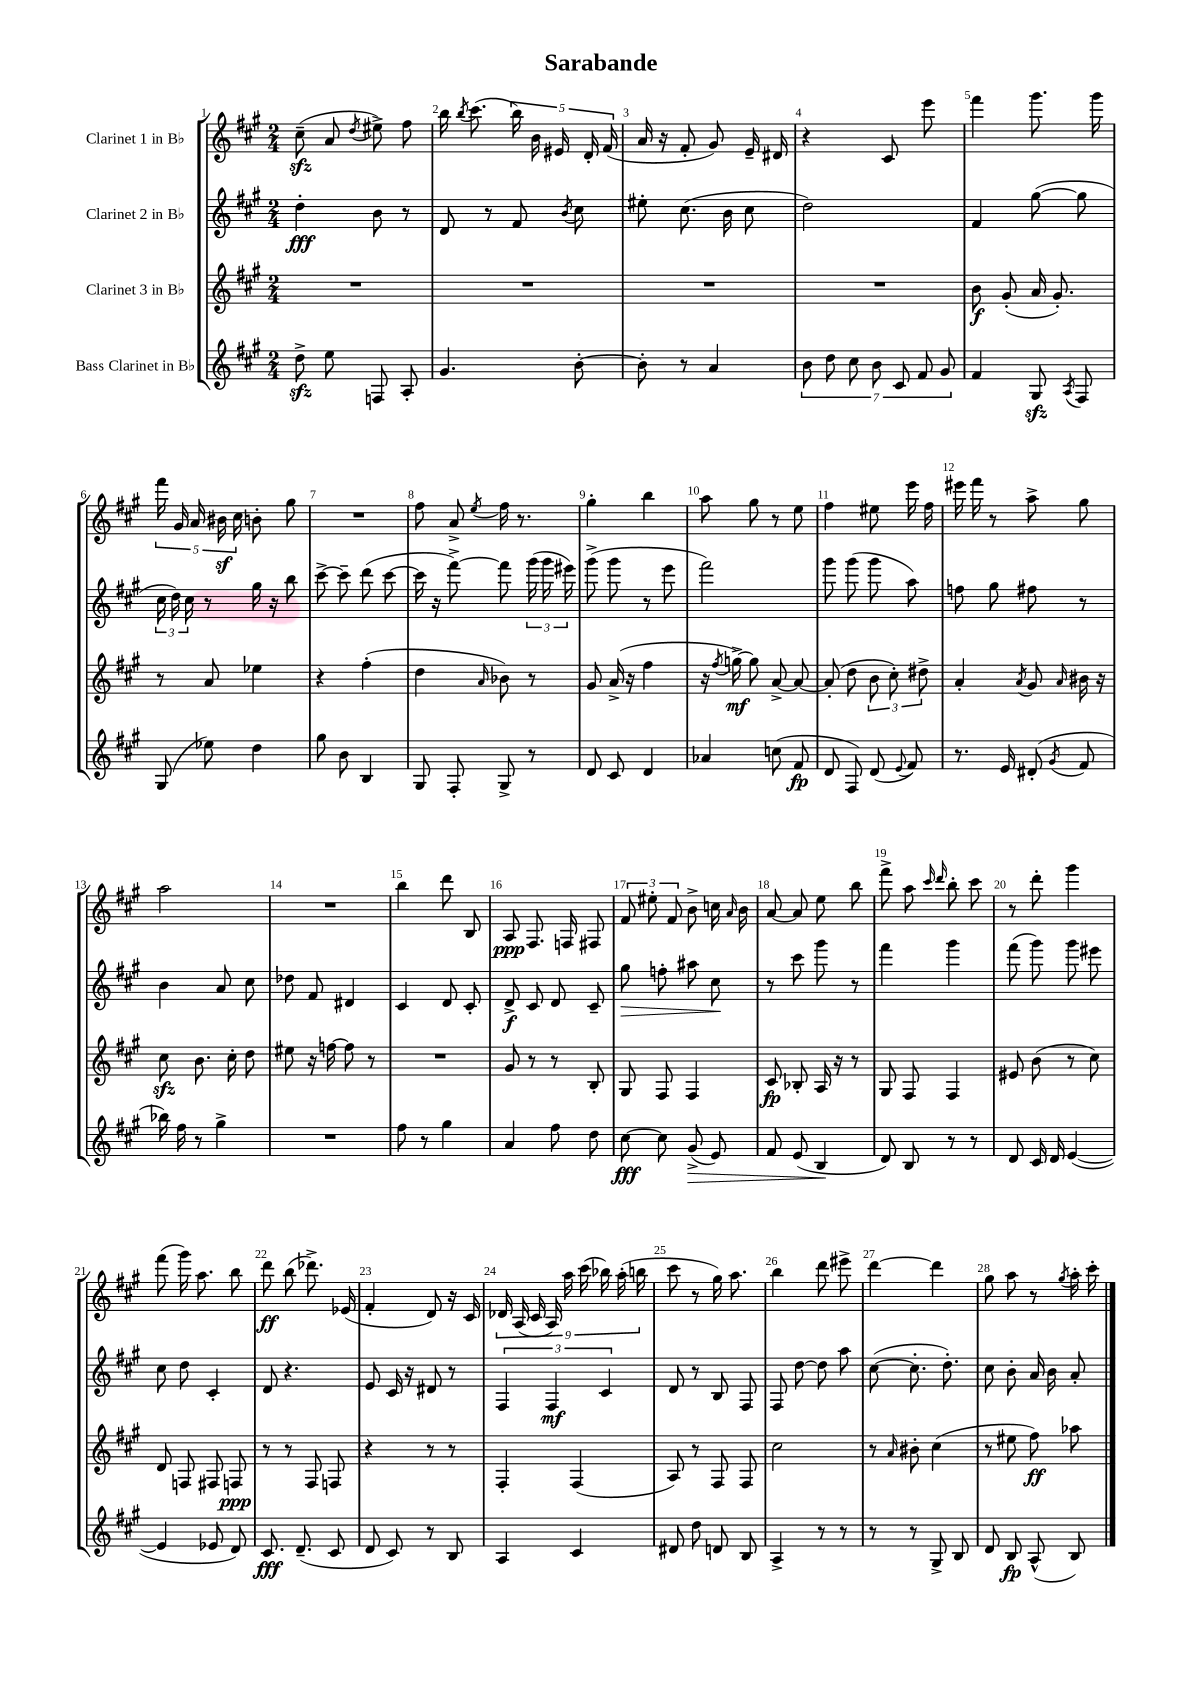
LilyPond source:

\header { title = "Sarabande" }
<<
\new StaffGroup <<
\new Staff = "s0" \with { instrumentName = "Clarinet 1 in Bb" } {
    \clef treble \key a \major \numericTimeSignature \time 2/4
    \autoBeamOff cis''8--\sfz( a'8 \acciaccatura { d''8 } eis''8->) fis''8 |
    b''16 \acciaccatura { b''8 } cis'''8.( \tuplet 5/4 { b''16) b'16 eis'16 d'16-. fis'16( } |
    a'16 r16 fis'8-. gis'8) e'16-- dis'16 |
    r4 cis'8 e'''8 |
    fis'''4 gis'''8. gis'''16 |
    \tuplet 5/4 { fis'''16 gis'16 a'16 bis'16\sf cis''16 } b'8-. gis''8 |
    R2 |
    fis''8 a'8-> \acciaccatura { e''8 } fis''16 r8. |
    gis''4-. b''4 |
    a''8 gis''8 r8 e''8 |
    fis''4 eis''8 e'''16 fis''16 |
    eis'''16 fis'''16 r8 a''8-> gis''8 |
    a''2 |
    R2 |
    b''4 d'''8 b8 |
    a8\ppp fis8. f16 fis8 |
    \tuplet 3/2 { fis'8 eis''8-. fis'8 } b'8-> c''16 \grace { a'16 } b'16 |
    a'8~ a'8 e''8 b''8 |
    fis'''8-> a''8 \grace { cis'''16 d'''16 } b''8-. cis'''8 |
    r8 d'''8-. gis'''4 |
    fis'''8( gis'''16) a''8. b''8 |
    d'''8\ff b''8( des'''8.->) ees'16( |
    fis'4-. d'8) r16 cis'16 |
    \tuplet 9/8 { des'16 a16( cis'16 a16) a''16 cis'''16( bes''16) a''16-.( b''16 } |
    cis'''8 r8 gis''16) a''8. |
    b''4 d'''8 eis'''8-> |
    d'''4~ d'''4 |
    gis''8 a''8 r8 \acciaccatura { gis''8 } a''16-. cis'''16-. \bar "|." |
}
\new Staff = "s1" \with { instrumentName = "Clarinet 2 in Bb" } {
    \clef treble \key a \major \numericTimeSignature \time 2/4
    \autoBeamOff d''4-.\fff b'8 r8 |
    d'8 r8 fis'8 \acciaccatura { b'8 } cis''8 |
    eis''8-. cis''8.( b'16 cis''8 |
    d''2) |
    fis'4 gis''8~( gis''8 |
    \tuplet 3/2 { cis''16 d''16) cis''16 } r8 gis''16 r16 b''8 |
    cis'''8~-> cis'''8-- d'''8( cis'''8~ |
    cis'''16 r16 fis'''8~->) fis'''8 \tuplet 3/2 { gis'''16( gis'''16 eis'''16) } |
    gis'''8->( gis'''8 r8 e'''8 |
    fis'''2) |
    gis'''8 gis'''8( gis'''8 a''8) |
    f''8 gis''8 fis''8 r8 |
    b'4 a'8 cis''8 |
    des''8 fis'8 dis'4 |
    cis'4 d'8 cis'8-. |
    d'8->\f cis'8 d'8 cis'8-- |
    gis''8\> f''8-. ais''8 cis''8\! |
    r8 cis'''8 gis'''8 r8 |
    fis'''4 gis'''4 |
    fis'''8( gis'''8) gis'''8 eis'''8 |
    cis''8 d''8 cis'4-. |
    d'8 r4. |
    e'8 cis'16 r16 dis'8 r8 |
    \tuplet 3/2 { fis4 fis4\mf cis'4 } |
    d'8 r8 b8 fis8 |
    fis8 d''8~ d''8 a''8 |
    cis''8~( cis''8.-. d''8.-.) |
    cis''8 b'8-. a'16 b'16 a'8-. \bar "|." |
}
\new Staff = "s2" \with { instrumentName = "Clarinet 3 in Bb" } {
    \clef treble \key a \major \numericTimeSignature \time 2/4
    \autoBeamOff R2 |
    R2 |
    R2 |
    R2 |
    b'8\f gis'8-.( a'16 gis'8.-.) |
    r8 a'8 ees''4 |
    r4 fis''4-.( |
    d''4 \grace { a'16 } bes'8) r8 |
    gis'8 a'16->( r16 fis''4 |
    r16 \acciaccatura { fis''8 } g''16~->\mf) g''8 a'8~-> a'8~ |
    a'8-.( d''8 \tuplet 3/2 { b'8 cis''8-.) dis''8-> } |
    a'4-. \acciaccatura { a'8 } gis'8 \grace { a'16 } bis'16 r16 |
    cis''8\sfz b'8. cis''16-. d''8 |
    eis''8 r16 f''16~ f''8 r8 |
    R2 |
    gis'8 r8 r8 b8-. |
    gis8 fis8 fis4 |
    cis'8\fp bes8-. a16 r16 r8 |
    gis8 fis8 fis4 |
    eis'8 b'8( r8 cis''8) |
    d'8 f8 fis8 f8\ppp |
    r8 r8 fis8 f8 |
    r4 r8 r8 |
    fis4-. fis4( |
    a8) r8 fis8 fis8 |
    cis''2 |
    r8 \grace { a'16 } bis'8-. cis''4( |
    r8 eis''8 fis''8\ff) aes''8 \bar "|." |
}
\new Staff = "s3" \with { instrumentName = "Bass Clarinet in Bb" } {
    \clef treble \key a \major \numericTimeSignature \time 2/4
    \autoBeamOff d''8->\sfz e''8 f8 a8-. |
    gis'4. b'8~-. |
    b'8-. r8 a'4 |
    \tuplet 7/4 { b'8 d''8 cis''8 b'8 cis'8 fis'8 gis'8 } |
    fis'4 gis8\sfz \acciaccatura { a8 } fis8 |
    gis8( ees''8) d''4 |
    gis''8 b'8 b4 |
    gis8 fis8-. gis8-> r8 |
    d'8 cis'8 d'4 |
    aes'4 c''8( fis'8\fp |
    d'8 fis8) d'8( \appoggiatura { e'8 } fis'8) |
    r8. e'16 dis'8-.( \acciaccatura { gis'8 } fis'8 |
    bes''16) fis''16 r8 gis''4-> |
    R2 |
    fis''8 r8 gis''4 |
    a'4 fis''8 d''8 |
    cis''8~\fff cis''8 gis'8->\>( e'8) |
    fis'8 e'8( b4\! |
    d'8) b8 r8 r8 |
    d'8 cis'16 d'16 e'4~( |
    e'4 ees'8 d'8) |
    cis'8.\fff d'8.--( cis'8 |
    d'8 cis'8) r8 b8 |
    a4 cis'4 |
    dis'8 d''8 d'8 b8 |
    a4-> r8 r8 |
    r8 r8 gis8-> b8 |
    d'8 b8\fp a8-^( b8) \bar "|." |
}
>>
>>
\layout { \context { \Score \override BarNumber.break-visibility = ##(#f #t #t) barNumberVisibility = #all-bar-numbers-visible } }
